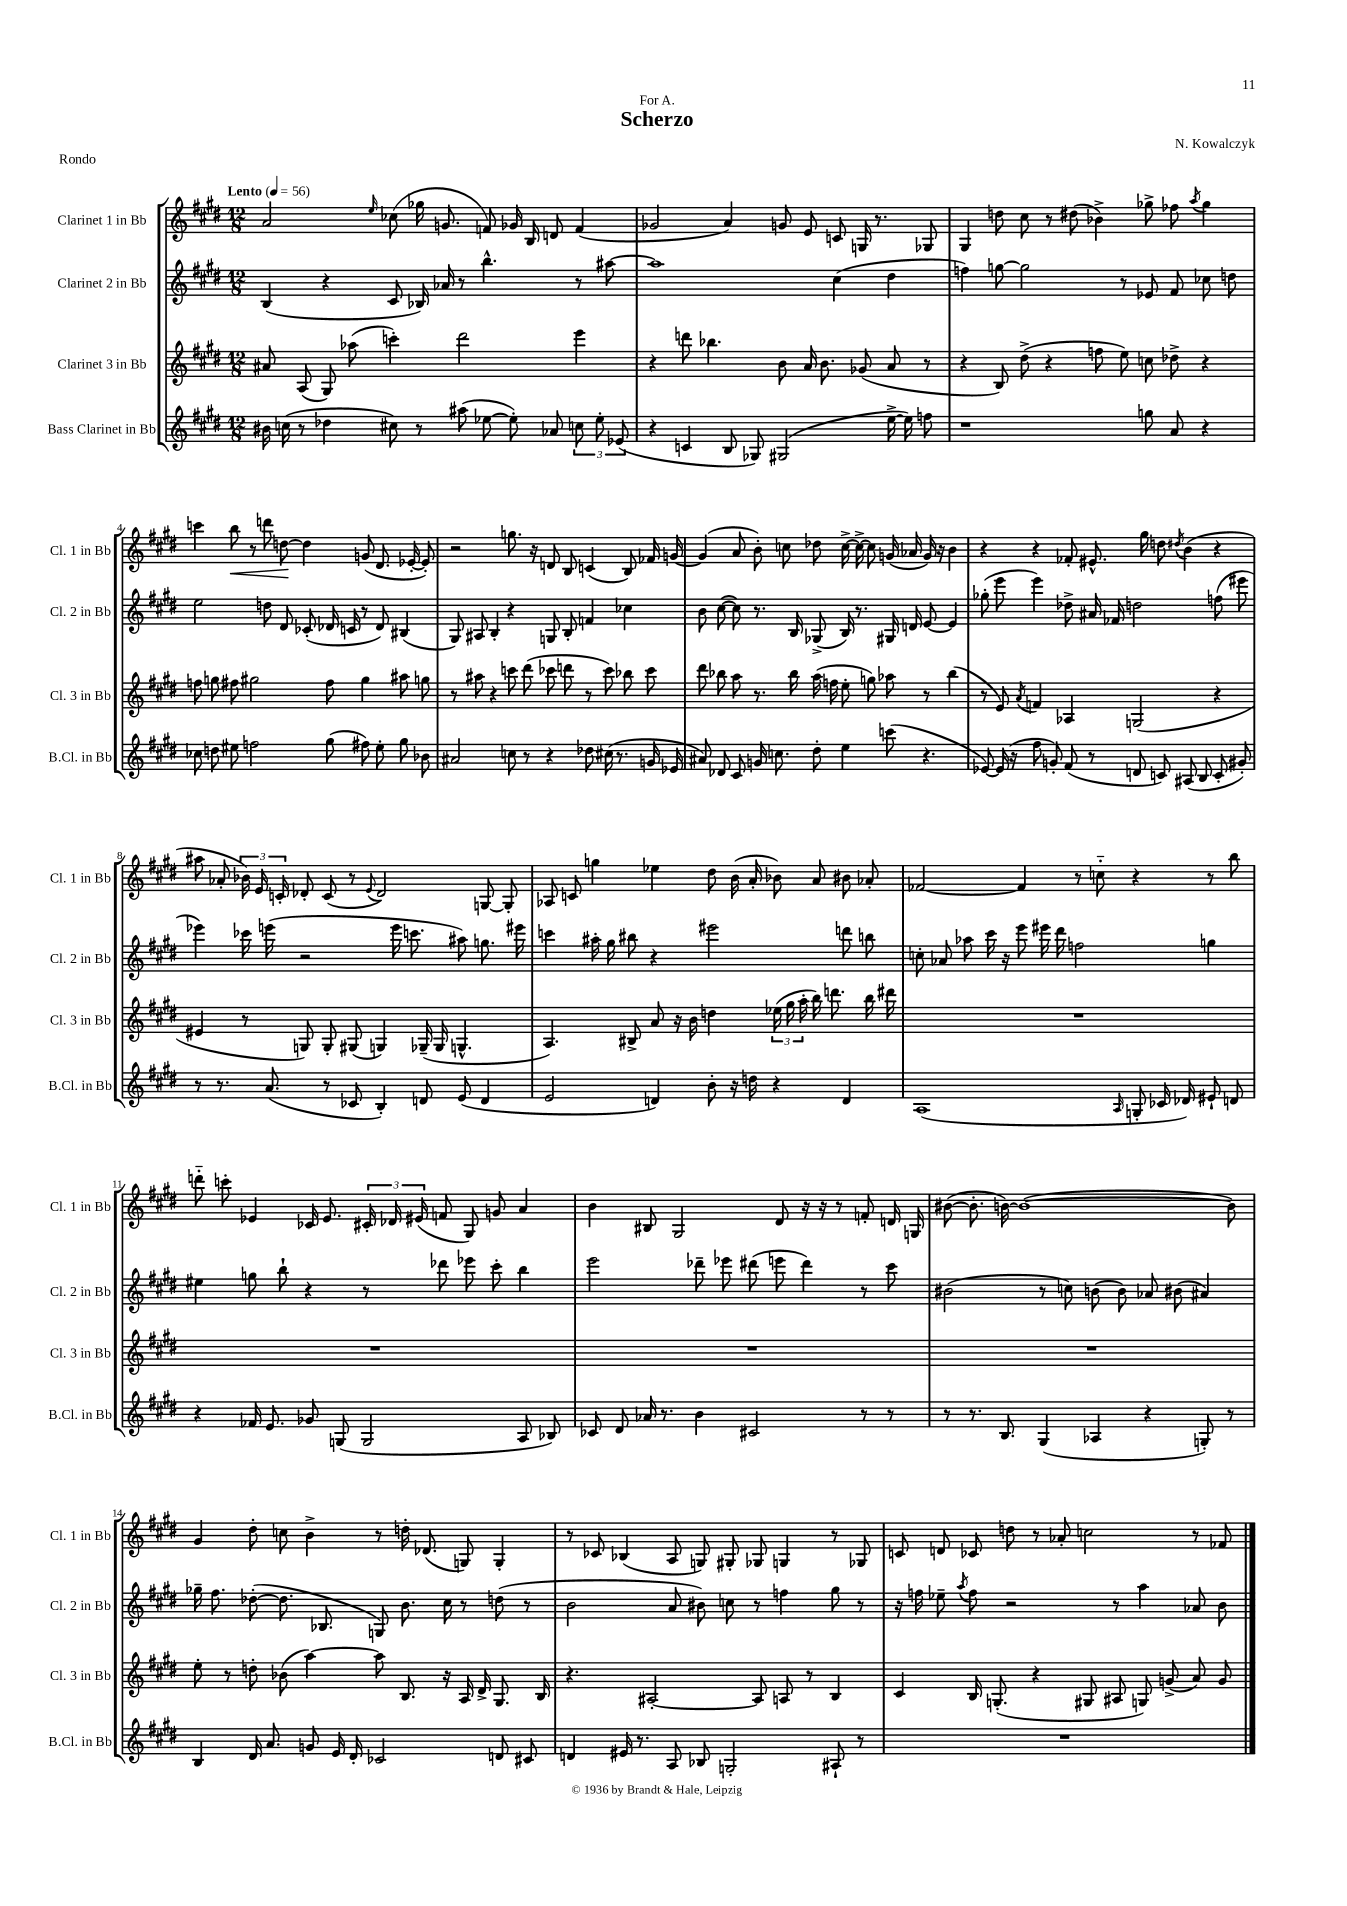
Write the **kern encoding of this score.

**kern	**kern	**kern	**kern
*staff4	*staff3	*staff2	*staff1
*clefG2	*clefG2	*clefG2	*clefG2
*k[f#c#g#d#]	*k[f#c#g#d#]	*k[f#c#g#d#]	*k[f#c#g#d#]
*M12/8	*M12/8	*M12/8	*M12/8
*MM56	*MM56	*MM56	*MM56
16b#	8a#	(4B	2a
(16cc	.	.	.
8r	(8A	.	.
4dd-	8G#)	4r	.
.	(8aa-	.	.
.	.	.	16qqee
8cc#)	4ccc')	8c#	(8cc-
8r	.	16B-)	16gg-
.	.	16a-	8.g
(8aa#	2ddd#	8r	.
[8ee-	.	4.bb^^	8f)
8ee-'])	.	.	16g-
.	.	.	16B
8a-	.	.	8d
12cc	4eee	8r	(4f
12ee-'	.	.	.
.	.	[8aa#	.
(12e-	.	.	.
=	=	=	=
4r	4r	1aa#]	2g-
4c	8ddd	.	.
.	4.bb-	.	.
8B	.	.	4a)
8G-)	.	.	.
(2G#	8b	.	8g
.	16a	.	8e
.	8.b	.	.
.	.	(4cc#	8c
.	(8g-	.	16G
.	.	.	8.r
[16ee^	8a	4dd#	.
16ee])	.	.	.
8ff	8r	.	8G-
=	=	=	=
1r	4r	4ff)	4G#
.	8B)	[8gg	8dd
.	(8dd#^	2gg]	8cc#
.	4r	.	8r
.	.	.	(8dd#
.	8ff	.	4b-^)
.	8ee)	8r	.
8gg	8cc	8e-	8gg-^
8a	8dd-^	8f#	8ff-
.	.	.	8qaa
4r	4r	8cc-	4gg-
.	.	8dd	.
=	=	=	=
8cc-	8ff	2ee	4ccc
8dd	8gg	.	.
8ee#	8ff#	.	8bb
2ff	2gg#	.	8r
.	.	8dd	8ddd
.	.	8d#	[8dd
.	.	(8c-'	4dd]
(8gg#	8ff#	16d-	.
.	.	16c	.
8ff#)	4gg#	8r	(8g
8ee#'	.	8d-)	8.d#
8gg#	8aa#	(4B#	.
.	.	.	[16e-'
8b-	8gg	.	8e-'])
=	=	=	=
2a#	8r	8G#)	2r
.	8aa#	8A#	.
.	4r	4B'	.
8cc	8ccc	4r	8.gg
8r	(8ddd#	.	.
.	.	.	16r
4r	8ccc-	8G	8d
.	8ddd	8B'	8B
8dd-	8r	4f	(4c
(16cc#	8ccc-)	.	.
8.r	.	.	.
.	8bb-	4cc-	8B)
16g	8ccc-	.	16f-
16e-	.	.	[16g
=	=	=	=
8a#)	8ddd#	8b	(4g]
8d-	8bb-	([8cc#	.
8c#	8aa	8cc#])	8a
16g	8.r	8.r	8b')
8.cc	.	.	.
.	.	.	8cc
.	16bb-	16B	.
8dd#'	(16aa	(8G-^	8dd-
.	16ff	.	.
4ee	8ee'	16B)	[16cc^
.	.	8.r	16cc^_
.	8gg)	.	8cc]
(8ccc	8aa-	16G#	(16g
.	.	16d	16a-
4.r	8r	[8e	16g)
.	.	.	16r
.	(4bb-	4e]	4b
=	=	=	=
[8e-)	8r	(8gg-'	4r
(16e-]	8e)	8eee	.
16r	.	.	.
.	8qa	.	.
8ff#	4f	4eee)	4r
8g')	.	.	.
(8f#	4A-	8dd-^	8f-'
8r	.	16a#	8.e#^^
.	.	16f-	.
8d	(2G	2dd	.
.	.	.	16gg#
8c)	.	.	8dd
.	.	.	8qdd#
(8A#	.	.	(4b
8B	.	.	.
8c'	4r	(8ff	4r
8g#')	.	8eee#	.
=	=	=	=
8r	4e#	4eee-)	8aa#
8.r	.	.	8a-'
.	8r	16ccc-	24b-)
.	.	.	24e
(8.a	.	(16eee	.
.	.	.	24c'
.	8G)	2r	8d-'
8r	8G'	.	(8c
8c-	(8G#	.	8r
.	.	.	8qqe
4B')	4G)	.	2d-)
.	.	16eee	.
.	.	8.ccc	.
8d	(16G-~	.	.
.	16G-	.	.
(8e	4.G^^	8aa#)	.
4d	.	8.gg	[8G
.	.	.	8G']
.	.	16eee#	.
=	=	=	=
2e	4.A)	4ccc	8A-
.	.	.	8c
.	.	16aa#'	4gg
.	.	16gg#	.
.	8B#^	8bb#	.
4d)	8a	4r	4ee-
.	16r	.	.
.	16b	.	.
8b'	4dd	2eee#	8dd#
16r	.	.	(16b
16dd	.	.	16a'
4r	(24ee-	.	8b-)
.	24gg#	.	.
.	24aa'	.	.
.	16bb)	.	8a
.	8.ddd	.	.
4d	.	8ddd	8b#
.	16bb	8bb	8a-'
.	16ddd#	.	.
=	=	=	=
(1A	1.r	8cc'	[2f-
.	.	8a-	.
.	.	8aa-	.
.	.	16ccc#	.
.	.	16r	.
.	.	8eee	4f-]
.	.	16eee#	.
.	.	16ddd#	.
.	.	2ff	8r
.	.	.	8cc'~
16qqA	.	.	.
8G'	.	.	4r
16c-	.	.	.
16d-)	.	.	.
8e#`	.	4gg	8r
8d	.	.	8bb
=	=	=	=
4r	1.r	4ee#	8ddd'~
.	.	.	8ccc'
16f-	.	8gg	4e-
8.e	.	.	.
.	.	8bb`	.
8g-	.	4r	16c-
.	.	.	8.e-
(8G	.	.	.
2G	.	8r	24c#'
.	.	.	24d-
.	.	.	(24e#
.	.	8ddd-	8f
.	.	8eee-	8G#)
.	.	8ccc#'	8g
8A	.	4bb	4a
8B-)	.	.	.
=	=	=	=
8c-	1.r	2eee	4b
8d#	.	.	.
16a-	.	.	8B#
8.r	.	.	.
.	.	.	2G#
4b	.	8ddd-~	.
.	.	8eee-	.
2c#	.	(8ddd#	.
.	.	8eee	8d#
.	.	4ddd#)	16r
.	.	.	16r
.	.	.	8r
8r	.	8r	8f'
8r	.	8ccc#	16d
.	.	.	16G
=	=	=	=
8r	1.r	(2b#	([8b#
8.r	.	.	8.b#']
8.B	.	.	[16b)
.	.	.	(1b_
(4G#	.	8r	.
.	.	8cc)	.
4A-	.	(8b	.
.	.	8b)	.
4r	.	8a-	.
.	.	(8b#	.
8G')	.	4a#)	.
8r	.	.	8b])
=	=	=	=
4B	8ee'	16gg-~	4g#
.	.	8.ff#	.
.	8r	.	.
16d#	8dd'	([8dd-'	8dd#'
8.a	.	.	.
.	(8b-	8.dd-]	8cc
8g	[4aa)	.	4b^
.	.	8.B-	.
16e	.	.	.
16d#'	.	.	.
2c-	8aa]	8G)	8r
.	8.B	8.b	16dd'
.	.	.	(8.d-
.	16r	16cc#	.
.	16A	8r	8G)
.	16d#^	.	.
8d	8.G#	(8dd	4G'
8c#	.	8r	.
.	16B	.	.
=	=	=	=
4d	4.r	2b	8r
.	.	.	8c-
16e#	.	.	(4B-
8.r	.	.	.
.	[2A#'	.	.
8A	.	8a	8A
8B-	.	8b#)	8G)
2G'	.	8cc	8G#'
.	8A#]	8r	8G-
.	8A	4ff	4G
.	8r	.	.
8A#`	4B	8gg#	8r
8r	.	8r	8G-
=	=	=	=
1.r	4c#	16r	8c
.	.	16ff	.
.	.	8ee-~	8d
.	.	8qaa	.
.	16B	8ff	8c-
.	(8.G'	.	.
.	.	2r	8dd
.	4r	.	8r
.	.	.	8a-'
.	8G#	.	2cc
.	8A#	8r	.
.	8G)	4aa	.
.	(8g^	.	.
.	8a)	8a-	8r
.	8g	8b	8f-
==	==	==	==
*-	*-	*-	*-
